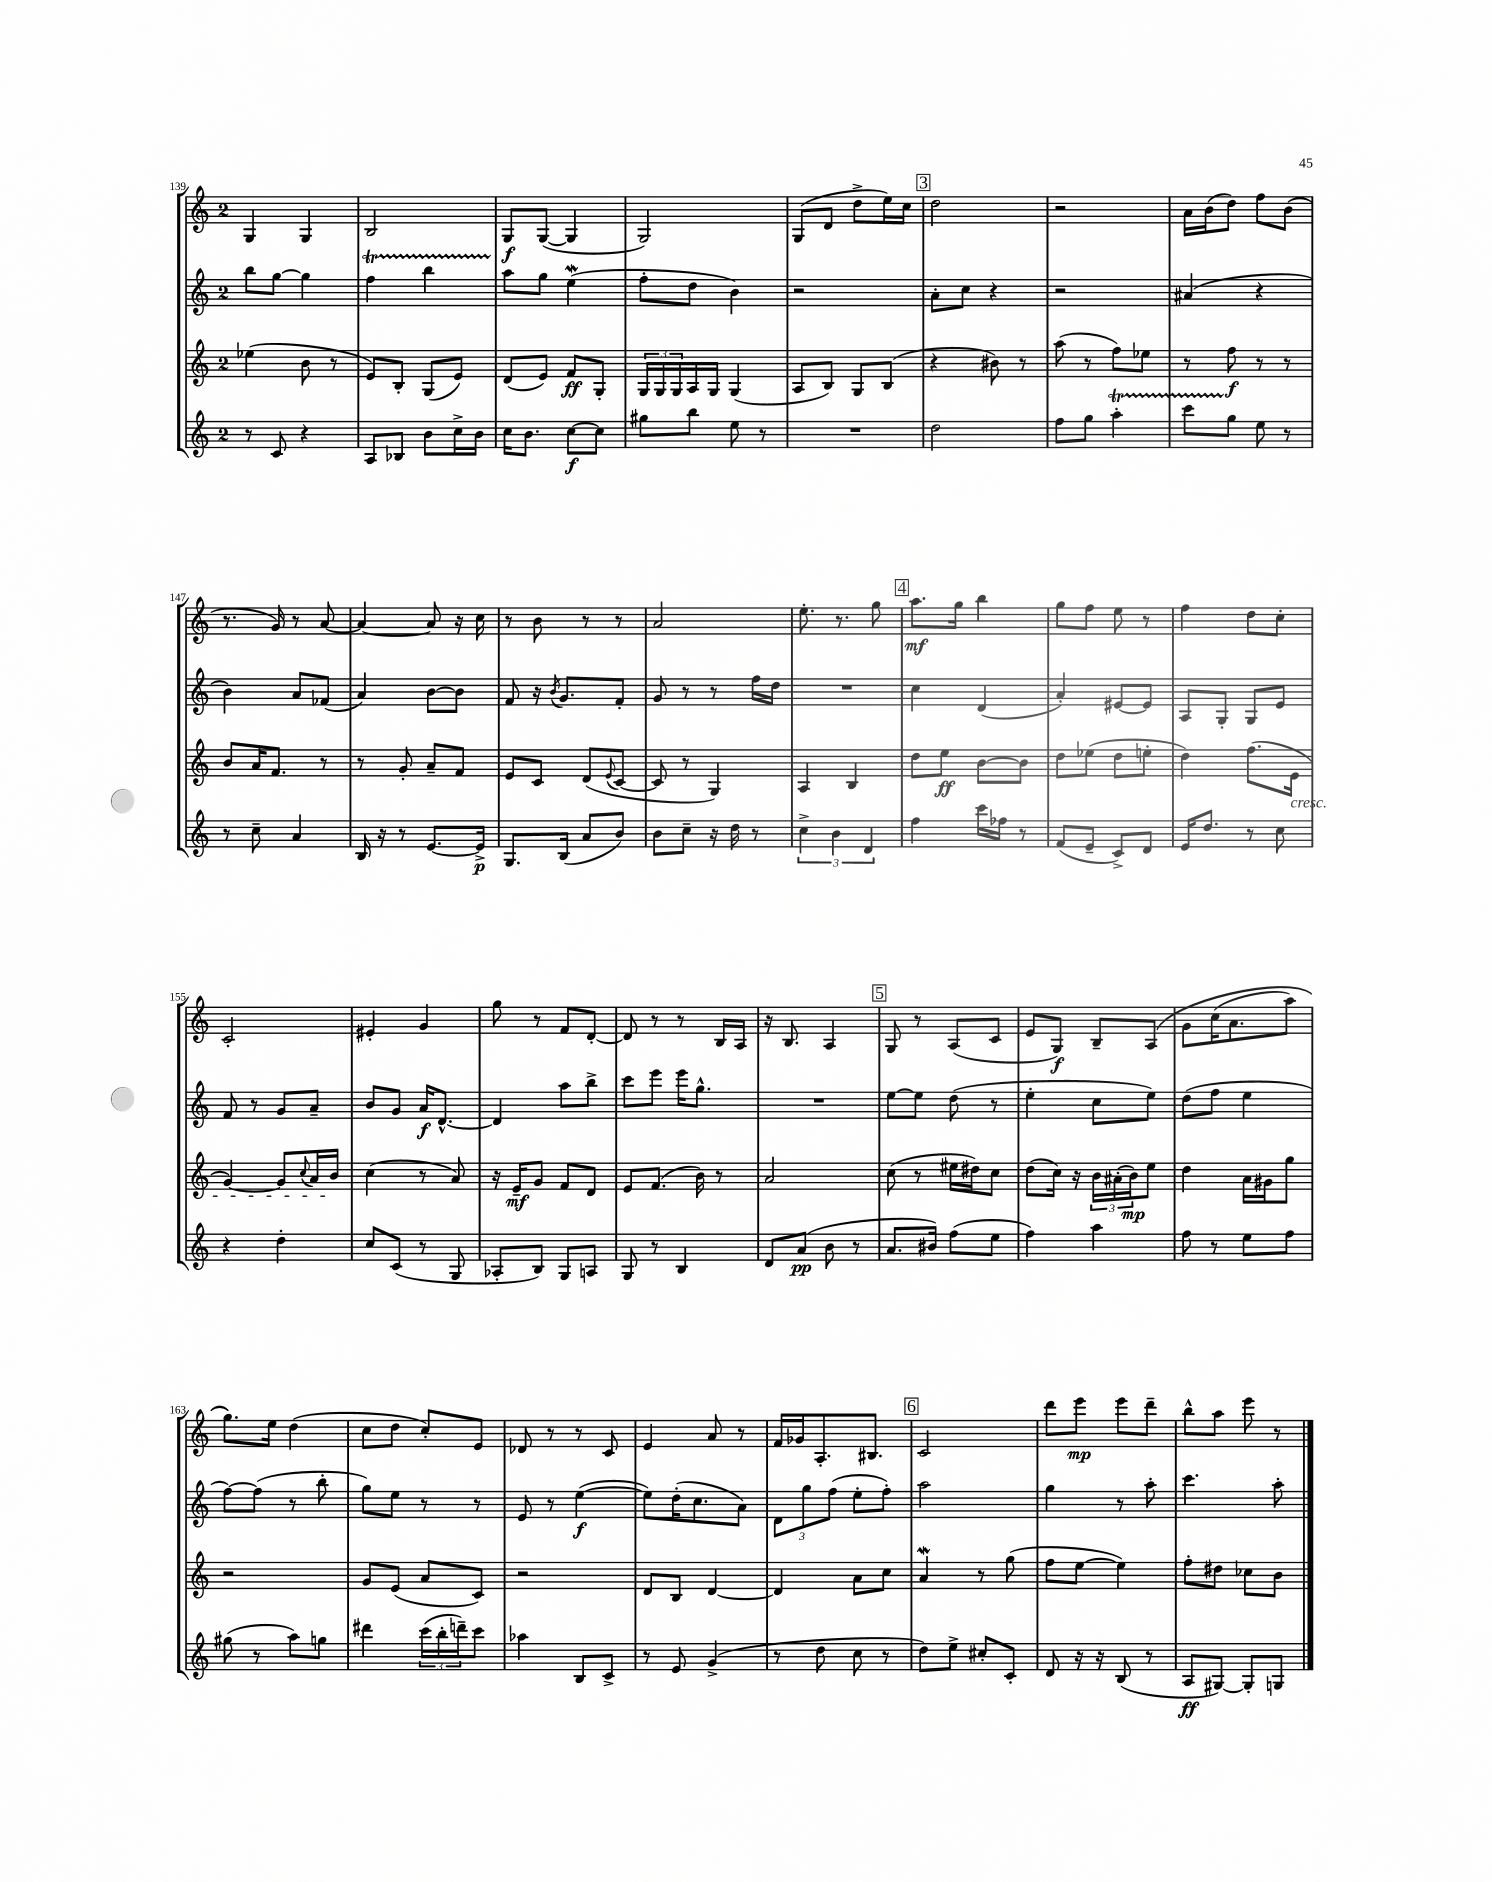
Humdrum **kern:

**kern	**dynam	**kern	**dynam	**kern	**dynam	**kern	**dynam
*part4	*part4	*part3	*part3	*part2	*part2	*part1	*part1
*staff4	*staff4	*staff3	*staff3	*staff2	*staff2	*staff1	*staff1
*clefG2	*	*clefG2	*	*clefG2	*	*clefG2	*
*k[]	*	*k[]	*	*k[]	*	*k[]	*
*M2/4	*	*M2/4	*	*M2/4	*	*M2/4	*
=139	=139	=139	=139	=139	=139	=139	=139
8r	.	(4ee-X\	.	8bb\L	.	4G/	.
8c/	.	.	.	[8gg\J	.	.	.
4r	.	8b\	.	4gg\]	.	4G/	.
.	.	8r	.	.	.	.	.
=140	=140	=140	=140	=140	=140	=140	=140
8A/L	.	8e/L)	.	4ffT\	.	2B/	.
8B-X/J	.	8B'/J	.	.	.	.	.
8b\L	.	(8G/L	.	4bbTTT\	.	.	.
16cc^\L	.	8e/J)	.	.	.	.	.
16b\JJ	.	.	.	.	.	.	.
=141	=141	=141	=141	=141	=141	=141	=141
16cc\KL	.	(8d/L	.	8aa\L	.	8G/L	f
8.b\J	.	.	.	.	.	.	.
.	.	8e/J)	.	8gg\J	.	([8G/J	.
[8cc\L	f	8f/L	ff	(4eeW\	.	4G/]	.
8cc\J]	.	8G'/J	.	.	.	.	.
=142	=142	=142	=142	=142	=142	=142	=142
8gg#X\L	.	24G/LL	.	8ff'\L	.	2G/)	.
.	.	24G/	.	.	.	.	.
.	.	24G/	.	.	.	.	.
8bb\J	.	16A/	.	8dd\J	.	.	.
.	.	16G/JJ	.	.	.	.	.
8ee\	.	(4G/	.	4b\)	.	.	.
8r	.	.	.	.	.	.	.
=143	=143	=143	=143	=143	=143	=143	=143
2r	.	8A/L	.	2r	.	(8G/L	.
.	.	8B/J)	.	.	.	8d/J	.
.	.	8G/L	.	.	.	8dd^\L	.
.	.	(8B/J	.	.	.	16ee\L)	.
.	.	.	.	.	.	16cc\JJ	.
!!LO:REH:place=s1:t=3
=144	=144	=144	=144	=144	=144	=144	=144
2dd\	.	4r	.	8a'\L	.	2dd\	.
.	.	.	.	8cc\J	.	.	.
.	.	8b#X\)	.	4r	.	.	.
.	.	8r	.	.	.	.	.
=145	=145	=145	=145	=145	=145	=145	=145
8ff\L	.	(8aa\	.	2r	.	2r	.
8gg\J	.	8r	.	.	.	.	.
4aaT'\	.	8ff\L)	.	.	.	.	.
.	.	8ee-X\J	.	.	.	.	.
=146	=146	=146	=146	=146	=146	=146	=146
8cccTTT\L	.	8r	.	(4a#X/	.	16a\LL	.
.	.	.	.	.	.	(16b\J	.
8gg\J	.	8ff\	f	.	.	8dd\J)	.
8ee\	.	8r	.	4r	.	8ff\L	.
8r	.	8r	.	.	.	(8b\J	.
!!LO:LB:g=z
=147	=147	=147	=147	=147	=147	=147	=147
8r	.	8b/L	.	4b\)	.	8.r	.
8cc~\	.	16a/K	.	.	.	.	.
.	.	8.f/J	.	.	.	16g/)	.
4a/	.	.	.	8a/L	.	8r	.
.	.	8r	.	(8f-X/J	.	[8a/	.
=148	=148	=148	=148	=148	=148	=148	=148
16B/	.	8r	.	4a/)	.	4a/_	.
16r	.	.	.	.	.	.	.
8r	.	8g'/	.	.	.	.	.
[8.e/L	.	8a~/L	.	[8b\L	.	8a/]	.
.	.	8f/J	.	8b\J]	.	16r	.
16e^/Jk]	p	.	.	.	.	16cc\	.
=149	=149	=149	=149	=149	=149	=149	=149
8.G/L	.	8e/L	.	8f/	.	8r	.
.	.	8c/J	.	16r	.	8b\	.
.	.	.	.	8qb/	.	.	.
(16B/Jk	.	.	.	8.g/L	.	.	.
8a/L	.	(8d/L	.	.	.	8r	.
.	.	8qqe/	.	.	.	.	.
8b/J)	.	[8c/J	.	8f'/J	.	8r	.
=150	=150	=150	=150	=150	=150	=150	=150
8b\L	.	8c/]	.	8g/	.	2a/	.
8cc~\J	.	8r	.	8r	.	.	.
16r	.	4G/)	.	8r	.	.	.
16dd\	.	.	.	.	.	.	.
8r	.	.	.	16ff\LL	.	.	.
.	.	.	.	16dd\JJ	.	.	.
=151	=151	=151	=151	=151	=151	=151	=151
6cc^\	.	4A/	.	2r	.	8.ee'\	.
6b\	.	.	.	.	.	.	.
.	.	.	.	.	.	8.r	.
.	.	4B/	.	.	.	.	.
6d/	.	.	.	.	.	.	.
.	.	.	.	.	.	8gg\	.
!!LO:REH:place=s1:t=4
=152	=152	=152	=152	=152	=152	=152	=152
4ff\	.	8dd\L	.	4cc\	.	8.aa\L	mf
.	.	8ee\J	ff	.	.	.	.
.	.	.	.	.	.	16gg\Jk	.
16ccc\LL	.	[8b\L	.	(4d/	.	4bb\	.
16ff-X\JJ	.	.	.	.	.	.	.
8r	.	8b\J]	.	.	.	.	.
=153	=153	=153	=153	=153	=153	=153	=153
(8f/L	.	8dd\L	.	4a'/)	.	8gg\L	.
8e~/J	.	(8ee-X\J	.	.	.	8ff\J	.
8c^/L)	.	8dd\L	.	[8e#X/L	.	8ee\	.
8d/J	.	8een'\J	.	8e#/J]	.	8r	.
=154	=154	=154	=154	=154	=154	=154	=154
16e/KL	.	4dd\)	.	8A/L	.	4ff\	.
8.dd/J	.	.	.	.	.	.	.
.	.	.	.	8G'/J	.	.	.
8r	.	(8.ff\L	.	8G/L	.	8dd\L	.
8cc\	.	.	.	8e/J	.	8cc'\J	.
!	!	!LO:TX:b:i:t=cresc.	!	!	!	!	!
.	.	16e\Jk	.	.	.	.	.
!!LO:LB:g=z
=155	=155	=155	=155	=155	=155	=155	=155
4r	.	[4g/)	.	8f/	.	2c'/	.
.	.	.	.	8r	.	.	.
4dd'\	.	8g/L]	.	8g/L	.	.	.
.	.	8qqcc/	.	.	.	.	.
.	.	16a/L	.	8a~/J	.	.	.
.	.	16b/JJ	.	.	.	.	.
=156	=156	=156	=156	=156	=156	=156	=156
8cc/L	.	(4cc\	.	8b/L	.	4e#X'/	.
(8c/J	.	.	.	8g/J	.	.	.
8r	.	8r	.	16a/KL	f	4g/	.
.	.	.	.	[8.d^^/J	.	.	.
8G/	.	8a/)	.	.	.	.	.
=157	=157	=157	=157	=157	=157	=157	=157
8A-X'/L	.	16r	.	4d/]	.	8gg\	.
.	.	16e~/KL	mf	.	.	.	.
8B/J)	.	8g/J	.	.	.	8r	.
8G/L	.	8f/L	.	8aa\L	.	8f/L	.
8An/J	.	8d/J	.	8bb^\J	.	[8d'/J	.
=158	=158	=158	=158	=158	=158	=158	=158
8G/	.	8e/L	.	8ccc\L	.	8d/]	.
8r	.	(8.f/J	.	8eee\J	.	8r	.
4B/	.	.	.	16eee\KL	.	8r	.
.	.	16b\)	.	8.gg^^\J	.	.	.
.	.	8r	.	.	.	16B/LL	.
.	.	.	.	.	.	16A/JJ	.
=159	=159	=159	=159	=159	=159	=159	=159
8d/L	.	2a/	.	2r	.	16r	.
.	.	.	.	.	.	8.B/	.
(8a/J	pp	.	.	.	.	.	.
8b\	.	.	.	.	.	4A/	.
8r	.	.	.	.	.	.	.
!!LO:REH:place=s1:t=5
=160	=160	=160	=160	=160	=160	=160	=160
8.a/L	.	(8cc\	.	[8ee\L	.	8G/	.
.	.	8r	.	8ee\J]	.	8r	.
16b#X/Jk)	.	.	.	.	.	.	.
(8ff\L	.	16ee#X\LL	.	(8dd\	.	(8A/L	.
.	.	16dd#X\J)	.	.	.	.	.
8ee\J	.	8cc\J	.	8r	.	8c/J	.
=161	=161	=161	=161	=161	=161	=161	=161
4ff\)	.	(8dd\L	.	4ee'\	.	8e/L	.
.	.	16cc\Jk)	.	.	.	8G/J)	f
.	.	16r	.	.	.	.	.
4aa\	.	24b\LL	.	8cc\L	.	8B~/L	.
.	.	(24a#X'\	.	.	.	.	.
.	.	24b\J)	mp	.	.	.	.
.	.	8ee\J	.	8ee\J)	.	(8A/J	.
=162	=162	=162	=162	=162	=162	=162	=162
8ff\	.	4dd\	.	(8dd\L	.	8g\L	.
8r	.	.	.	8ff\J	.	(16cc\K	.
.	.	.	.	.	.	8.a\	.
8ee\L	.	16a\LL	.	4ee\	.	.	.
.	.	16g#X\J	.	.	.	.	.
8ff\J	.	8gg\J	.	.	.	8aa\J)	.
!!LO:LB:g=z
=163	=163	=163	=163	=163	=163	=163	=163
(8gg#X\	.	2r	.	[8ff\L)	.	8.gg\L)	.
8r	.	.	.	(8ff\J]	.	.	.
.	.	.	.	.	.	16ee\Jk	.
8aa\L)	.	.	.	8r	.	(4dd\	.
8ggn\J	.	.	.	8bb'\	.	.	.
=164	=164	=164	=164	=164	=164	=164	=164
4ddd#X\	.	8g/L	.	8gg\L)	.	8cc\L	.
.	.	(8e/J	.	8ee\J	.	8dd\J	.
(24ccc\LL	.	8a/L	.	8r	.	8cc'/L)	.
24bb'\	.	.	.	.	.	.	.
24dddn~\J)	.	.	.	.	.	.	.
8ccc\J	.	8c/J)	.	8r	.	8e/J	.
=165	=165	=165	=165	=165	=165	=165	=165
4aa-X\	.	2r	.	8e/	.	8d-X/	.
.	.	.	.	8r	.	8r	.
8B/L	.	.	.	([4ee\	f	8r	.
8c^/J	.	.	.	.	.	8c/	.
=166	=166	=166	=166	=166	=166	=166	=166
8r	.	8d/L	.	8ee\L])	.	4e/	.
8e/	.	8B/J	.	(16dd'\K	.	.	.
.	.	.	.	8.cc\	.	.	.
(4g^/	.	[4d/	.	.	.	8a/	.
.	.	.	.	8a\J)	.	8r	.
=167	=167	=167	=167	=167	=167	=167	=167
8r	.	4d/]	.	12d\L	.	16f/LL	.
.	.	.	.	.	.	16g-X/J	.
.	.	.	.	12gg\	.	.	.
8dd\	.	.	.	.	.	8.A'/	.
.	.	.	.	(12ff\J	.	.	.
8cc\	.	8a\L	.	8ee'\L	.	.	.
.	.	.	.	.	.	8.B#X/J	.
8r	.	8cc\J	.	8ff'\J)	.	.	.
!!LO:REH:place=s1:t=6
=168	=168	=168	=168	=168	=168	=168	=168
8dd\L)	.	4aW/	.	2aa\	.	2c/	.
8ee^\J	.	.	.	.	.	.	.
8cc#X'/L	.	8r	.	.	.	.	.
8c'/J	.	(8gg\	.	.	.	.	.
=169	=169	=169	=169	=169	=169	=169	=169
8d/	.	8ff\L	.	4gg\	.	8ddd\L	.
16r	.	[8ee\J	.	.	.	8eee\J	mp
16r	.	.	.	.	.	.	.
(8B/	.	4ee\])	.	8r	.	8eee\L	.
8r	.	.	.	8aa'\	.	8ddd~\J	.
=170	=170	=170	=170	=170	=170	=170	=170
8A/L	ff	8ff'\L	.	4.ccc\	.	8bb^^\L	.
[8G#X/J)	.	8dd#X\J	.	.	.	8aa\J	.
8G#'/L]	.	8cc-X\L	.	.	.	8eee\	.
8Gn/J	.	8b\J	.	8aa'\	.	8r	.
==	==	==	==	==	==	==	==
*-	*-	*-	*-	*-	*-	*-	*-
